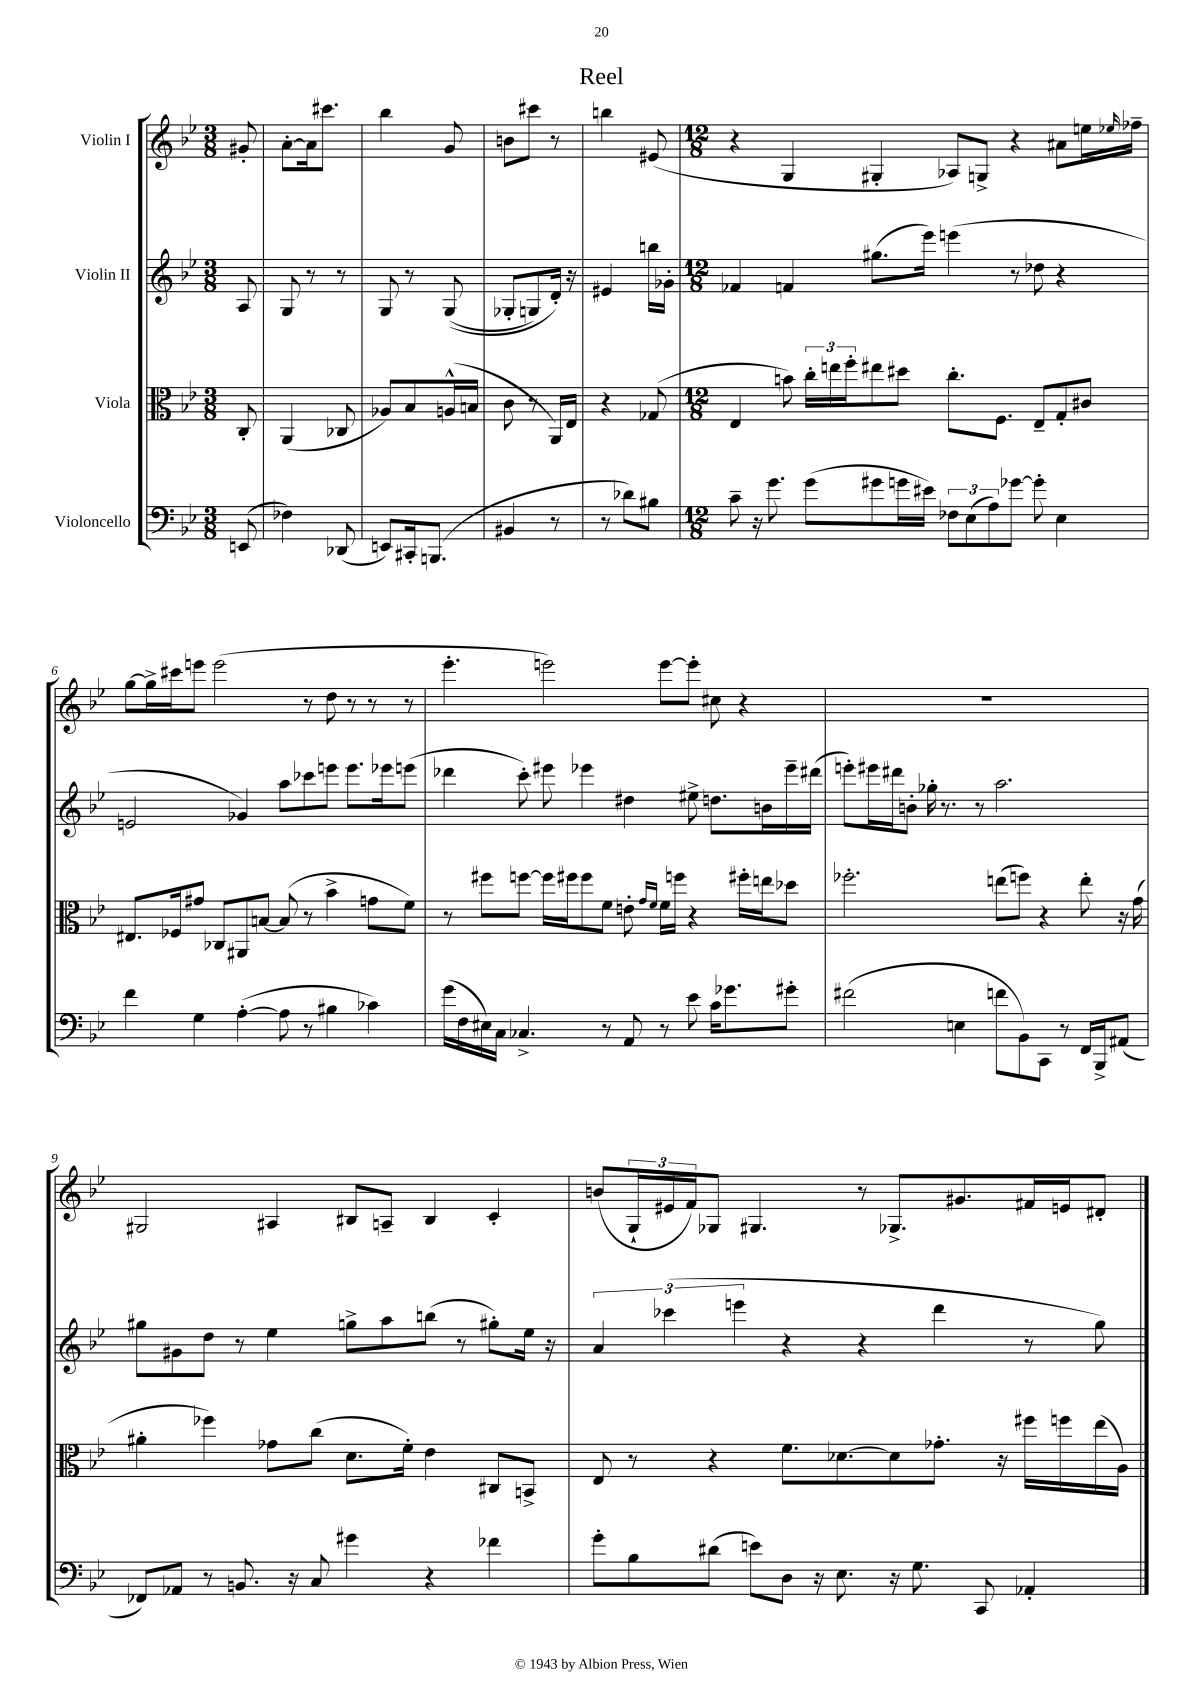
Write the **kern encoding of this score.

**kern	**kern	**kern	**kern
*part4	*part3	*part2	*part1
*staff4	*staff3	*staff2	*staff1
*I"Violoncello	*I"Viola	*I"Violin II	*I"Violin I
*clefF4	*clefC3	*clefG2	*clefG2
*k[b-e-]	*k[b-e-]	*k[b-e-]	*k[b-e-]
*M3/8	*M3/8	*M3/8	*M3/8
=	=	=	=
(8EEn/	8C'/	8A/	8g#X'/
=1	=1	=1	=1
4F-X\)	(4AA/	8G/	[8a'\L
.	.	8r	16a\k]
.	.	.	8.ccc#X\J
(8DD-X/	8C-X/	8r	.
=2	=2	=2	=2
8EEn/L)	8A-X/L)	8G/	4bb-\
16CC#X'/k	8B-/	8r	.
(8.BBBn/J	.	.	.
.	(16An^^/L	((8G/	8g/
.	16Bn/JJ	.	.
=3	=3	=3	=3
4BB#X/	8c\	8G-X'/L	8bn\L
.	8r	8Gn/)	8ccc#X\J
8r	16AA/LL)	16d'/Jk)	8r
.	16E-/JJ	16r	.
=4	=4	=4	=4
8r	4r	4e#X/	4bbn\
8d-X\L)	.	.	.
8B#X\J	(8G-X/	16bbn\LL	(8e#X/
.	.	16g-X'\JJ	.
=5	=5	=5	=5
*M12/8	*M12/8	*M12/8	*M12/8
8c~\	4E-/	4f-X/	4r
16r	.	.	.
8.g\	.	.	.
.	8bn\)	4fn/	4G/
(8g\L	24cc'\LL	.	.
.	24een\	.	.
.	24ff'\J	.	.
8g#X\	8ee#X\	(8.gg#X\L	4G#X'/
16gn\L	8dd#X\J	.	.
16e#X\JJ)	.	16eee-\Jk)	.
12F-X\L	8.cc'\L	(4eeen\	8A-X/L)
(12E-\	.	.	.
.	.	.	8Gn^/J
12A\)	.	.	.
.	8.F\J	.	.
[8g-X\J	.	8r	4r
8g-'\]	8E-~/L	8dd-X\	.
4E-\	8G'/	4r	8a#X\L
.	8c#X/J	.	16een\L
.	.	.	16qqee-X/
.	.	.	16ff-X~\JJ
!!LO:LB:g=z
=6	=6	=6	=6
4f\	8.E#X/L	2en/	[8gg\L
.	.	.	16gg^\L]
.	16F-X/k	.	16ccc#X\J
4G\	8g#X/J	.	8eeen\J
.	8C-X/L	.	(2eee\
([4A'\	8AA#X/	4g-X/)	.
.	[8Bn/J	.	.
8A\]	(8B/]	8aa\L	.
8r	8r	8ccc-X\	8r
4B#X\	4b-^\	8eeen\J	8dd\
.	.	8.eee\L	8r
4c-X\)	8gn\L	.	8r
.	.	16eee-X\k	.
.	8f\J)	(8eeen\J	8r
=7	=7	=7	=7
(16g\LL	8r	4ddd-X\	4.eee-'\
16F\	.	.	.
16E#X\)	8ff#X\L	.	.
16C\JJ	.	.	.
4.C-X^/	[8ffn\J	8ccc'\)	.
.	16ff\LL]	8eee#X\	2eeen\)
.	16ff#X\J	.	.
.	8ff#\	4eee-X\	.
8r	8f\J	.	.
8AA/	8en'\	4dd#X\	.
.	16qqg/LL	.	.
.	16qqf/JJ	.	.
8r	16f\LL	.	[8eee\L
.	16ffn\JJ	.	.
8e-\	4r	8ee#X^\	8eee'\J]
16c\KL	.	8.ddn\L	8cc#X\
8.g-X\	.	.	.
.	16ff#X'\LL	.	4r
.	16een\J	16bn\L	.
8g#X'\J	8dd-X\J	16eee-~\	.
.	.	(16ddd#X\JJ	.
=8	=8	=8	=8
(2f#X\	2.ff-X'\	8eeen'\L)	1.r
.	.	16eee#X\L	.
.	.	16ddd#X\J	.
.	.	8bn'\J	.
.	.	16gg-X'\	.
.	.	8.r	.
4En\	.	.	.
.	.	8r	.
8fn\L	(8een\L	2.aa\	.
8BB-\)	8ffn\J)	.	.
8CC\J	4r	.	.
8r	.	.	.
16FF/LL	8ee'\	.	.
16BBB-^/J	.	.	.
(8AA#X/J	16r	.	.
.	(16g\	.	.
!!LO:LB:g=z
=9	=9	=9	=9
8FF-X/L)	4a#X'\	8gg#X\L	2G#X/
8AA-X/J	.	8g#X\	.
8r	4ff-X\)	8dd\J	.
8.BBn/	.	8r	.
.	8g-X\L	4ee-\	4A#X/
16r	.	.	.
8C/	(8cc\J	.	.
4g#X\	8.d\L	8ggn^\L	8B#X/L
.	.	8aa\	8An~/J
.	16f'\Jk)	.	.
4r	4e-\	(8bbn\J	4B#/
.	.	8r	.
4f-X\	8C#X/L	8gg#X'\L)	4c'/
.	8BBn^/J	16ee-\Jk	.
.	.	16r	.
=10	=10	=10	=10
8g'\L	8E-/	6a/	(8bn/L
8B-\	8r	.	24G`/L
.	.	(6ccc-X\	24e#X/
.	.	.	24f/J)
(8d#X\J	4r	.	8G-X/J
.	.	6eeen\	.
8en\L)	.	.	4.G#X/
8D\J	8.f\L	4r	.
16r	.	.	.
8.E-\	[8.d-X\	.	.
.	.	4r	8r
16r	8d-\]	.	8.G-X^/L
8.G\	.	.	.
.	8.g-X'\J	4ddd\	.
.	.	.	8.g#X/
8CC/	.	.	.
.	16r	.	.
4AA-X'/	16ff#X\LL	8r	16f#X/L
.	16ffn\	.	16en/J
.	(16ee-\	8gg\)	8d#X'/J
.	16A\JJ)	.	.
==	==	==	==
*-	*-	*-	*-
